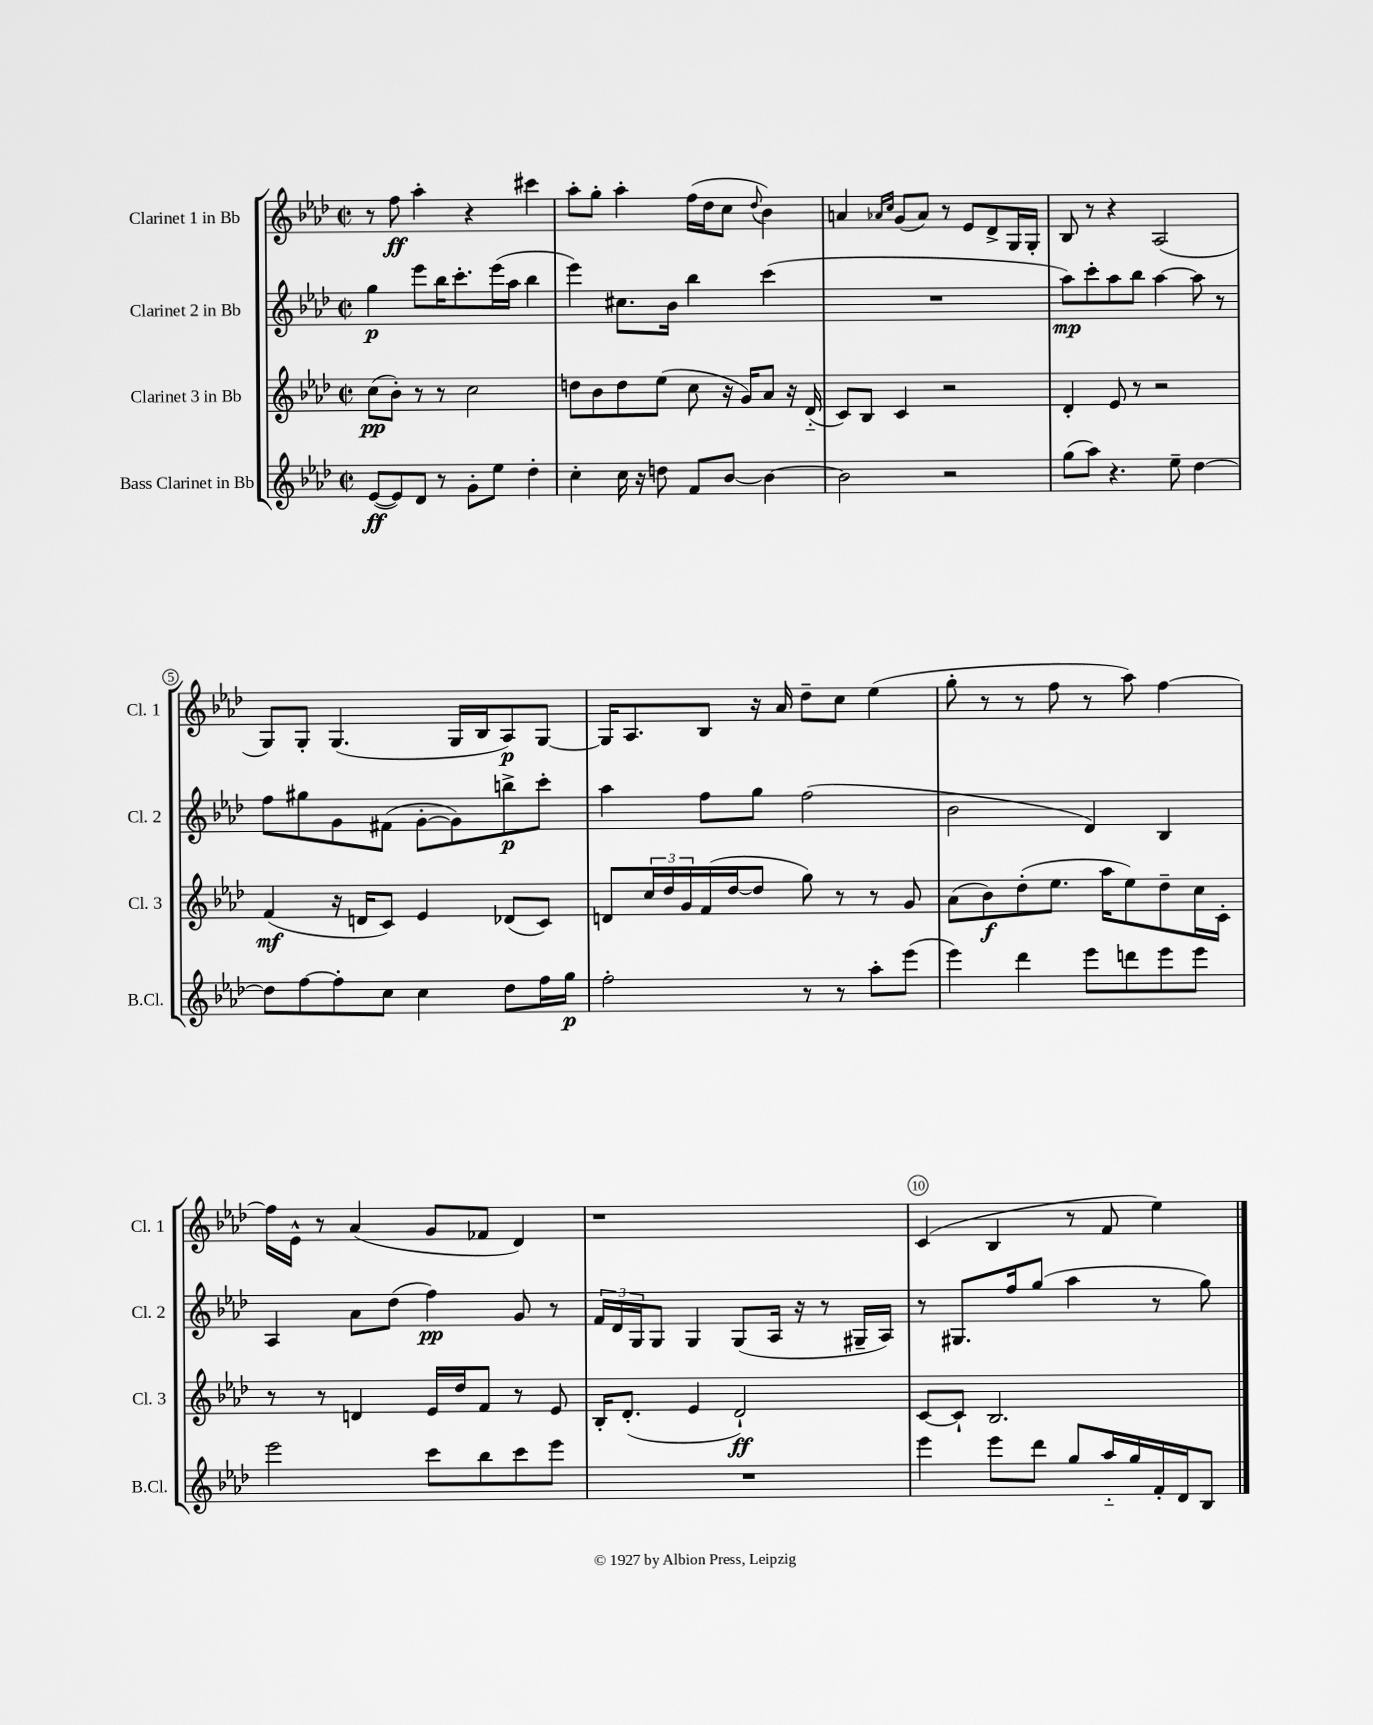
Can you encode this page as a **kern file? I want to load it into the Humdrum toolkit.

**kern	**kern	**kern	**kern
*staff4	*staff3	*staff2	*staff1
*clefG2	*clefG2	*clefG2	*clefG2
*k[b-e-a-d-]	*k[b-e-a-d-]	*k[b-e-a-d-]	*k[b-e-a-d-]
*M2/2	*M2/2	*M2/2	*M2/2
*met(c|)	*met(c|)	*met(c|)	*met(c|)
([8e-/L	(8cc\L	4gg\	8r
8e-/])	8b-'\J)	.	8ff\
8d-/J	8r	8eee-\L	4aa-'\
8r	8r	16bb-\K	.
.	.	8.ccc'\	.
8g'\L	2cc\	.	4r
8ee-\J	.	(16eee-\L	.
.	.	16aa-\JJ	.
4dd-'\	.	4bb-\	4ccc#\
=	=	=	=
4cc'\	8dd\L	4eee-\)	8aa-'\L
.	8b-\	.	8gg'\J
16cc\	8dd\	8.cc#\L	4aa-'\
16r	.	.	.
8dd\	(8ee-\J	.	.
.	.	16b-\Jk	.
8f/L	8cc\	4bb-\	(16ff\LL
.	.	.	16dd-\J
[8b-/J	16r	.	8cc\J
.	16g/LK)	.	.
.	.	.	8qqdd-/
4b-\_	8a-/J	(4ccc\	4b-\)
.	16r	.	.
.	(16d-'~/	.	.
=	=	=	=
2b-\]	8c/L)	1r	4a/
.	8B-/J	.	.
.	.	.	16qqa-/LL
.	.	.	16qqcc/JJ
.	4c/	.	(8g/L
.	.	.	8a-/J)
2r	2r	.	8r
.	.	.	8e-/L
.	.	.	8d-^/
.	.	.	16G/L
.	.	.	16G'/JJ
=	=	=	=
(8gg\L	4d-'/	8aa-\L)	8B-/
8aa-\J)	.	8ccc'\	8r
4.r	8e-/	8aa-\	4r
.	8r	8bb-\J	.
.	2r	[4aa-\	(2A-/
8ee-~\	.	.	.
[4dd-\	.	8aa-\]	.
.	.	8r	.
=	=	=	=
8dd-\]L	(4f/	8ff\L	8G/L)
[8ff\	.	8gg#\	8G'/J
8ff'\]	16r	8g\	(4.G/
.	16d/LK	.	.
8cc\J	8c/J)	(8f#\J	.
4cc\	4e-/	[8g'\L	.
.	.	8g\])	16G/LL
.	.	.	16B-/J
8dd-\L	(8d-/L	8bb^\	8A-/)
16ff\L	8c/J)	8ccc'\J	[8G/J
16gg\JJ	.	.	.
=	=	=	=
2ff'\	8d/L	4aa-\	16G/]LK
.	.	.	8.A-/
.	24cc/L	.	.
.	24dd-/	.	.
.	24g/	.	.
.	(16f/	8ff\L	8B-/J
.	[16dd-/J	.	.
.	8dd-/]J	8gg\J	16r
.	.	.	16a-/
8r	8gg\)	(2ff\	8dd-~\L
8r	8r	.	8cc\J
8aa-'\L	8r	.	(4ee-\
(8eee-\J	8g/	.	.
=	=	=	=
4eee-\)	(8a-\L	2b-\	8gg'\
.	8b-\)	.	8r
4ddd-\	(8dd-'\	.	8r
.	8.ee-\J	.	8ff\
8eee-\L	.	4d-/)	8r
.	16aa-\LK	.	.
8ddd\	8ee-\)	.	8aa-\)
8eee-\	8dd-~\	4B-/	[4ff\
8eee-\J	16cc\L	.	.
.	16c'\JJ	.	.
=	=	=	=
2eee-\	8r	4A-/	16ff\]LL
.	.	.	16e-^^\JJ
.	8r	.	8r
.	4d/	8a-\L	(4a-/
.	.	(8dd-\J	.
8ccc\L	16e-/LL	4ff\)	8g/L
.	16dd-/J	.	.
8bb-\	8f/J	.	8f-/J
8ccc\	8r	8g/	4d-/)
8eee-\J	8e-/	8r	.
=	=	=	=
1r	16B-'/LK	24f/LL	1r
.	.	24d-/	.
.	(8.d-'/J	.	.
.	.	24G/J	.
.	.	8G/J	.
.	4e-/	4G/	.
.	2d-`/)	(8G/L	.
.	.	16A-/Jk	.
.	.	16r	.
.	.	8r	.
.	.	16G#~/LL	.
.	.	16A-/JJ)	.
=	=	=	=
4eee-\	[8c/L	8r	(4c/
.	8c`/]J	8.G#/L	.
8eee-\L	2.B-/	.	4B-/
.	.	16ff/k	.
8ddd-\J	.	(8gg/J	.
8gg/L	.	4aa-\	8r
16aa-'~/L	.	.	8f/
16gg/	.	.	.
16f'/	.	8r	4ee-\)
16d-/J	.	.	.
8B-/J	.	8gg\)	.
==	==	==	==
*-	*-	*-	*-
